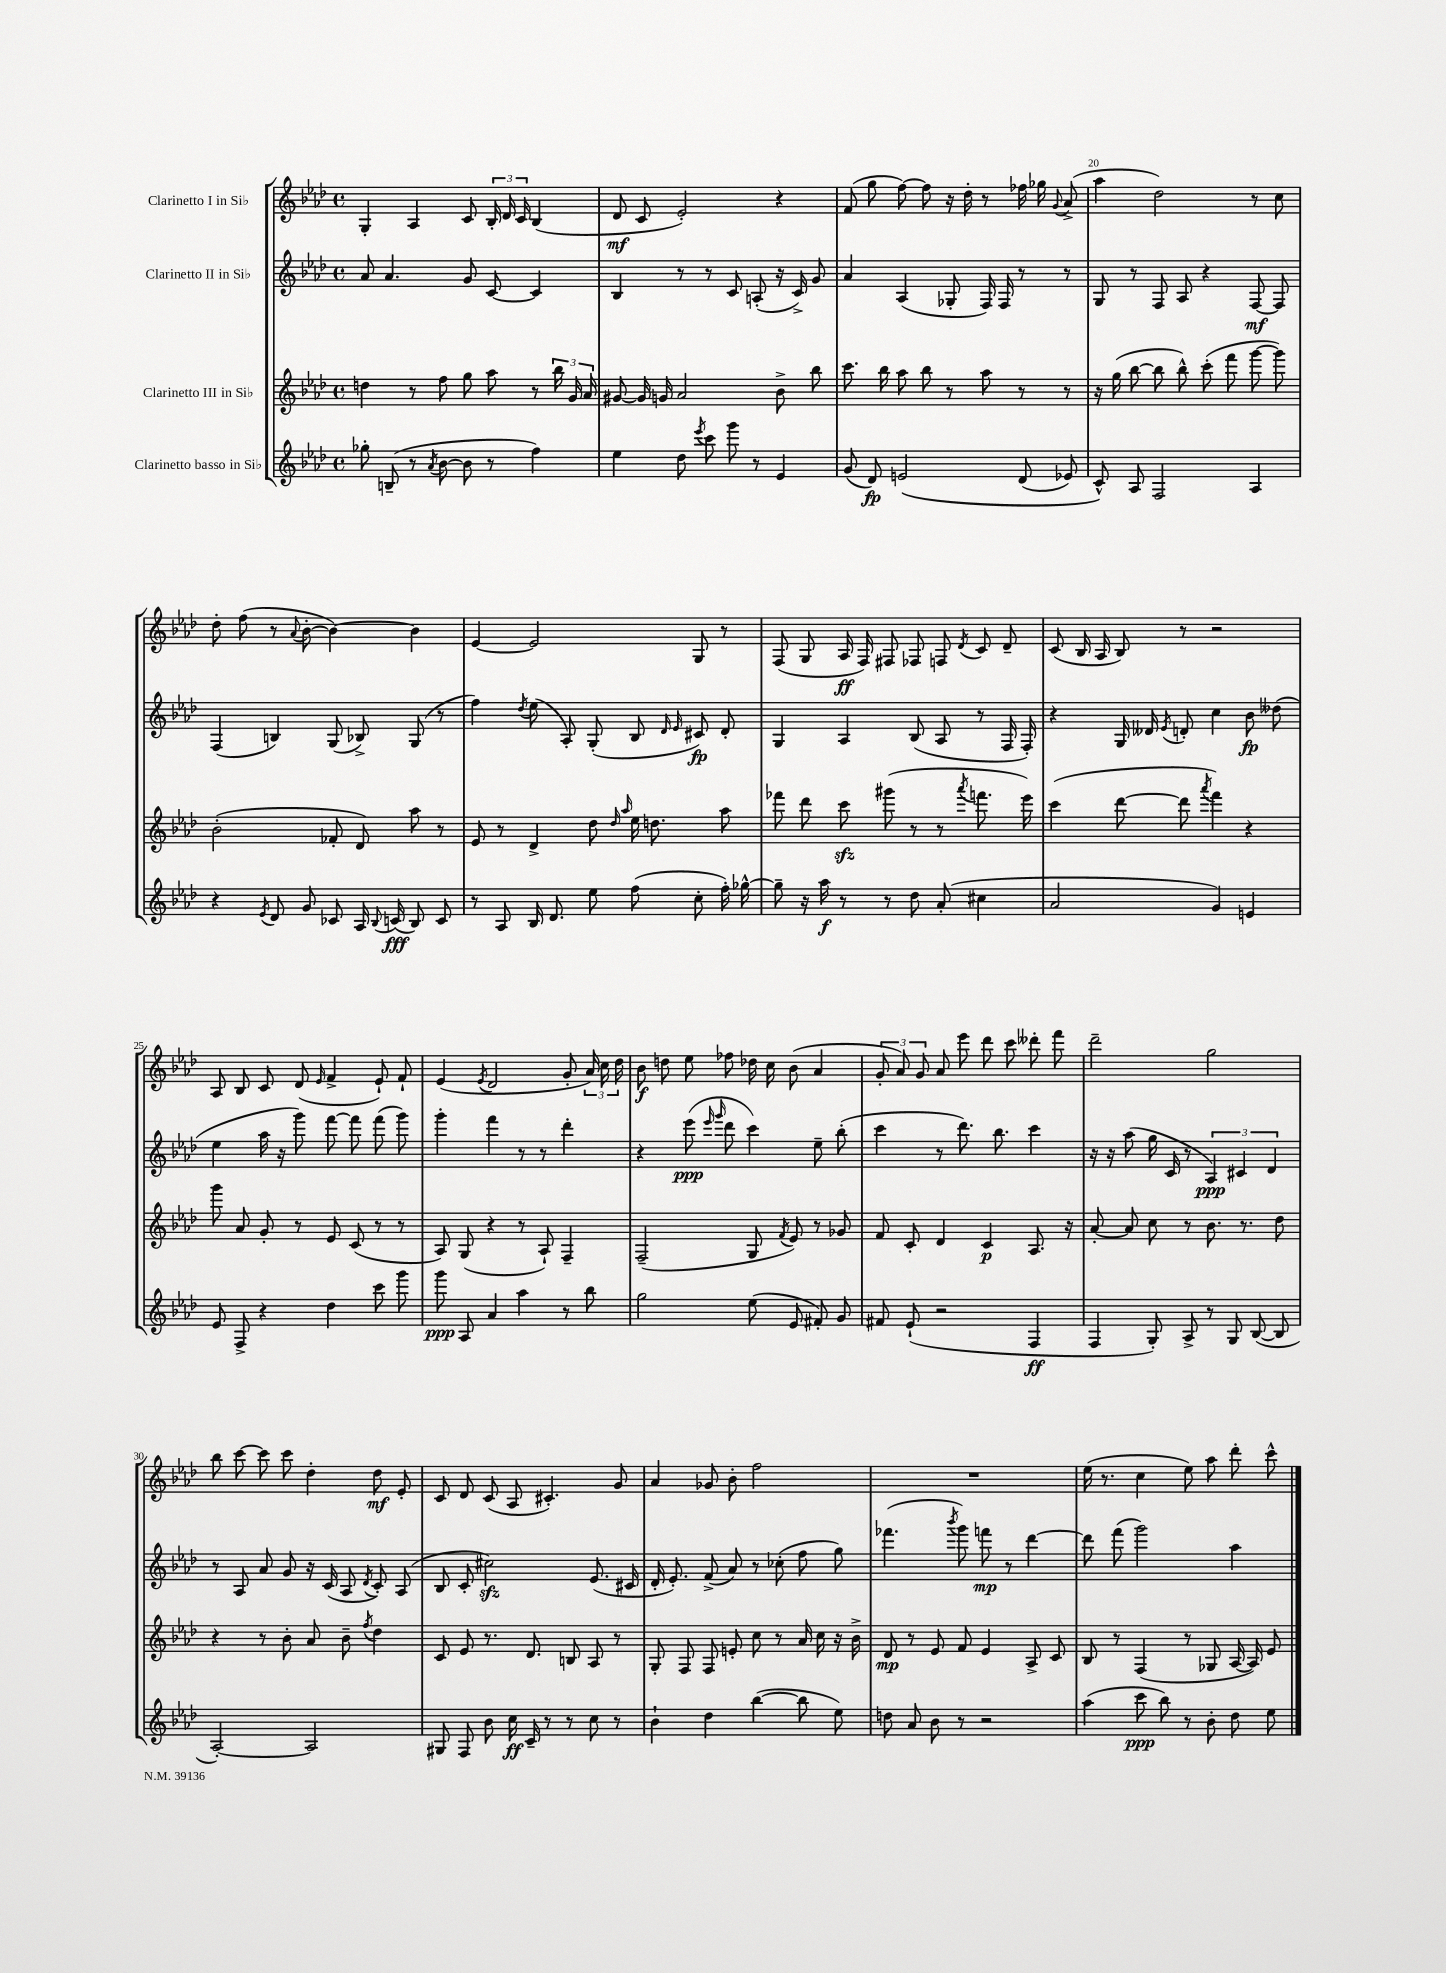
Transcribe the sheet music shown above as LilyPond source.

<<
\new StaffGroup <<
\new Staff = "s0" \with { instrumentName = "Clarinetto I in Sib" } {
    \clef treble \key aes \major \defaultTimeSignature \time 4/4
    \autoBeamOff g4-. aes4 c'8 \tuplet 3/2 { bes16-. des'16 c'16 } bes4( |
    des'8\mf c'8 ees'2-.) r4 |
    f'8( g''8 f''8~) f''8 r16 des''16-. r8 fes''16 ges''16 \appoggiatura { g'8 } aes'8->( |
    aes''4 des''2) r8 c''8 |
    des''8-. f''8( r8 \appoggiatura { aes'8 } bes'8~-. bes'4~) bes'4 |
    ees'4~ ees'2 g8 r8 |
    f8( g8 aes16\ff f16) fis8 fes8 f8 \acciaccatura { des'8 } c'8 des'8-- |
    c'8( bes16 aes16 bes8) r8 r2 |
    aes8 bes8 c'8 des'8( \grace { ees'16 } f'4-> ees'8-!) f'8-! |
    ees'4( \acciaccatura { ees'8 } des'2 g'8-. \tuplet 3/2 { aes'16) c''16 des''16 } |
    bes'8\f d''8 ees''8 fes''8 des''16 c''16 bes'8( aes'4 |
    \tuplet 3/2 { g'8-. aes'8) g'8 } aes'8 ees'''8 des'''8 c'''8 deses'''8-. f'''8 |
    des'''2-- g''2 |
    bes''8 c'''8~ c'''8 c'''8 des''4-. des''8\mf ees'8-. |
    c'8 des'8 c'8( aes8 cis'4.-.) g'8 |
    aes'4 ges'8 bes'8-. f''2 |
    R1 |
    ees''16( r8. c''4 ees''8) aes''8 des'''8-. c'''8-^ \bar "|." |
}
\new Staff = "s1" \with { instrumentName = "Clarinetto II in Sib" } {
    \clef treble \key aes \major \defaultTimeSignature \time 4/4
    \autoBeamOff aes'8 aes'4. g'8 c'8~ c'4 |
    bes4 r8 r8 c'8 a8-.( r16 c'16->) g'8 |
    aes'4 aes4( ges8-. f16) f16 r8 r8 |
    g8 r8 f8 aes8 r4 f8~\mf f8 |
    f4( b4) g8( bes8->) g8( r8 |
    f''4) \acciaccatura { des''8 } ees''8( aes8-.) g8-.( bes8 \grace { des'16 ees'16 } cis'8\fp) des'8-. |
    g4 aes4 bes8( aes8 r8 f16 f16-.) |
    r4 g16 deses'16 \acciaccatura { ees'8 } d'8-. c''4 bes'8\fp deses''8( |
    ees''4 aes''16 r16 g'''8) f'''8~ f'''8 f'''8( g'''8) |
    g'''4-. f'''4 r8 r8 des'''4-. |
    r4 ees'''8\ppp( \grace { ees'''16 g'''16 } des'''8 c'''4) ees''8-- bes''8-.( |
    c'''4 r8 des'''8.) bes''8. c'''4 |
    r16 r16 aes''8( g''16 c'16 r8 \tuplet 3/2 { aes4\ppp) cis'4 des'4 } |
    r8 aes8 aes'8 g'8 r16 c'16( aes8 \acciaccatura { des'8 } c'8-.) aes8( |
    bes8 c'8-. cis''2\sfz) ees'8.( cis'16 |
    des'16-. ees'8.-.) f'8->( aes'8) r8 ces''8-.( f''8 g''8) |
    fes'''4.( \acciaccatura { bes'''8 } g'''8) f'''8\mp r8 des'''4~ |
    des'''8 f'''8( g'''2) aes''4 \bar "|." |
}
\new Staff = "s2" \with { instrumentName = "Clarinetto III in Sib" } {
    \clef treble \key aes \major \defaultTimeSignature \time 4/4
    \autoBeamOff d''4 r8 f''8 g''8 aes''8 r8 \tuplet 3/2 { bes''16 g'16 aes'16 } |
    gis'8~ gis'16 g'16 aes'2 bes'8-> bes''8 |
    c'''8. bes''16 aes''8 bes''8 r8 aes''8 r8 r8 |
    r16 g''16( bes''8~ bes''8 bes''8-^) c'''8-.( f'''8 g'''8~ g'''8) |
    bes'2-.( fes'8-. des'8) aes''8 r8 |
    ees'8 r8 des'4-> des''8 \grace { des''16 aes''16 } ees''16 d''8. aes''8 |
    fes'''8 des'''8 c'''8\sfz gis'''8( r8 r8 \acciaccatura { aes'''8 } f'''8. ees'''16) |
    c'''4( des'''8~ des'''8 \acciaccatura { aes'''8 } f'''4) r4 |
    g'''8 aes'8 g'8-. r8 ees'8 c'8( r8 r8 |
    aes8) g8( r4 r8 aes8-!) f4-- |
    f2--( g8 \acciaccatura { f'8 } ees'8) r8 ges'8 |
    f'8 c'8-. des'4 c'4\p aes8. r16 |
    aes'8~-. aes'8 c''8 r8 bes'8. r8. des''8 |
    r4 r8 bes'8-. aes'8 bes'8-- \acciaccatura { f''8 } des''4 |
    c'8 ees'8 r8. des'8. b8 aes8 r8 |
    g8-. f8 f8 e'8-. c''8 r8 aes'16 c''16 r16 bes'16-> |
    des'8\mp r8 ees'8 f'8 ees'4 aes8-> c'8 |
    bes8 r8 f4( r8 ges8 aes16~ aes16) ees'8 \bar "|." |
}
\new Staff = "s3" \with { instrumentName = "Clarinetto basso in Sib" } {
    \clef treble \key aes \major \defaultTimeSignature \time 4/4
    \autoBeamOff ges''8-. b8--( r8 \acciaccatura { aes'8 } bes'8~ bes'8 r8 f''4) |
    ees''4 des''8 \acciaccatura { ees'''8 } c'''8 g'''8 r8 ees'4 |
    g'8( des'8\fp) e'2\( des'8( ees'8) |
    c'8-^\) aes8 f2 aes4 |
    r4 \acciaccatura { ees'8 } des'8 g'8 ces'8 aes16 \appoggiatura { bes8 } c'16\fff( bes8) c'8 |
    r8 aes8 bes16 des'8. ees''8 f''8( c''8-. f''16-.) ges''16~-^ |
    ges''8-- r16 aes''16\f r8 r8 des''8 aes'8-.( cis''4 |
    aes'2 g'4) e'4 |
    ees'8 f8-> r4 des''4 c'''8 g'''8 |
    g'''8\ppp aes8 aes'4 aes''4 r8 bes''8 |
    g''2 ees''8( ees'8 fis'8-.) g'8 |
    fis'8 ees'8-!( r2 f4\ff |
    f4 g8-.) aes8-> r8 g8 bes8~( bes8 |
    aes2~-.) aes2 |
    gis8 f8 bes'8 c''16\ff c'16-- r8 r8 c''8 r8 |
    bes'4-! des''4 bes''4~( bes''8 ees''8) |
    d''8 aes'8 bes'8 r8 r2 |
    aes''4( c'''8\ppp bes''8) r8 bes'8-. des''8 ees''8 \bar "|." |
}
>>
>>
\layout { \context { \Score currentBarNumber = #17 \override BarNumber.break-visibility = ##(#f #t #t) barNumberVisibility = #(every-nth-bar-number-visible 5) } }
